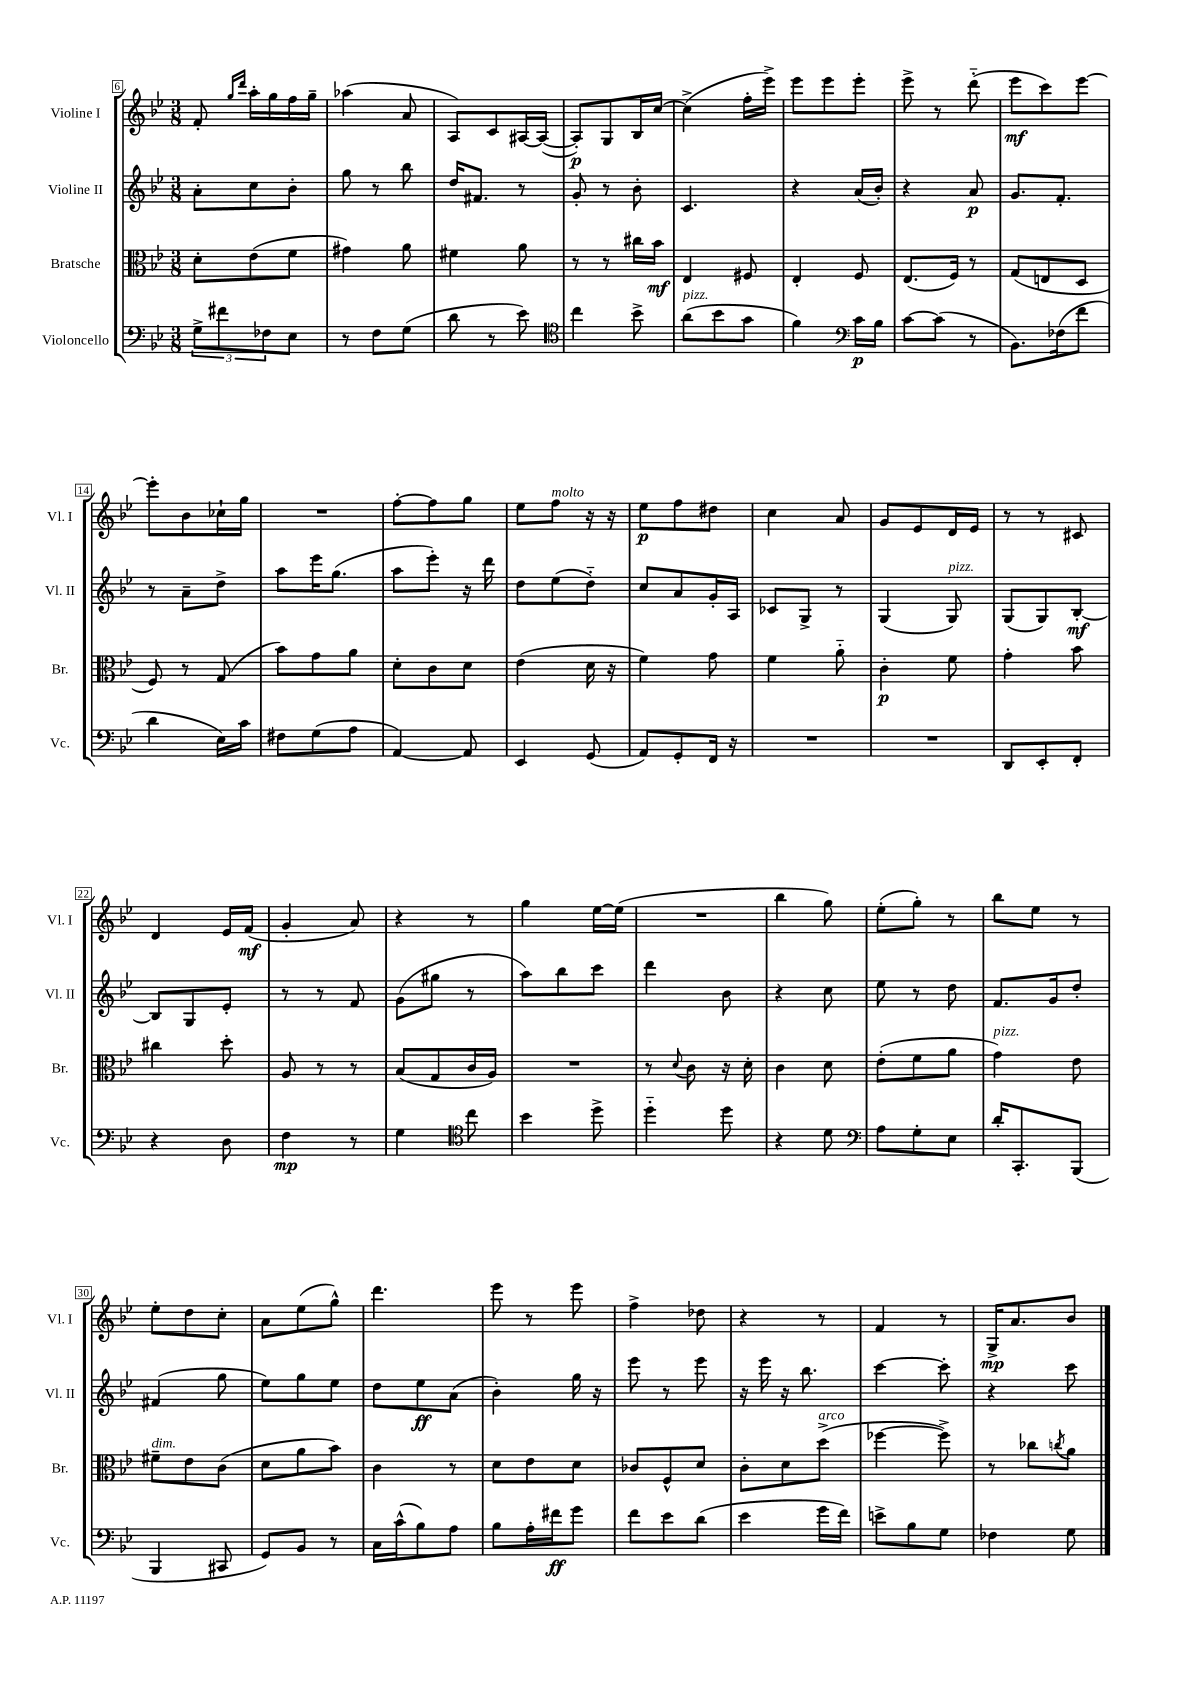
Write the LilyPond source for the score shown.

<<
\new StaffGroup <<
\new Staff = "s0" \with { instrumentName = "Violine I" shortInstrumentName = "Vl. I" } {
    \clef treble \key bes \major \numericTimeSignature \time 3/8
    f'8-. \grace { g''16 d'''16 } a''16-. g''16 f''16 g''16-- |
    aes''4( a'8 |
    a8) c'8 ais16~ ais16~( |
    ais8-.\p) g8 bes16 c''16~ |
    c''4->( f''16-. ees'''16->) |
    ees'''8 ees'''8 ees'''8-. |
    ees'''8-> r8 d'''8-_( |
    ees'''8\mf c'''8) ees'''8~ |
    ees'''8-. bes'8 ces''16-! g''16 |
    R4. |
    f''8~-. f''8 g''8 |
    ees''8 f''8^\markup { \italic "molto" } r16 r16 |
    ees''8\p f''8 dis''8 |
    c''4 a'8 |
    g'8 ees'8 d'16 ees'16 |
    r8 r8 cis'8 |
    d'4 ees'16 f'16\mf( |
    g'4-. a'8) |
    r4 r8 |
    g''4 ees''16~ ees''16( |
    R4. |
    bes''4 g''8) |
    ees''8-.( g''8-.) r8 |
    bes''8 ees''8 r8 |
    ees''8-. d''8 c''8-. |
    a'8 ees''8( g''8-^) |
    d'''4. |
    ees'''8 r8 ees'''8 |
    f''4-> des''8 |
    r4 r8 |
    f'4 r8 |
    g16->\mp a'8. bes'8 \bar "|." |
}
\new Staff = "s1" \with { instrumentName = "Violine II" shortInstrumentName = "Vl. II" } {
    \clef treble \key bes \major \numericTimeSignature \time 3/8
    a'8-. c''8 bes'8-. |
    g''8 r8 bes''8 |
    d''16 fis'8. r8 |
    g'8-. r8 bes'8-. |
    c'4. |
    r4 a'16( bes'16-.) |
    r4 a'8\p |
    g'8. f'8.-. |
    r8 a'8-- d''8-> |
    a''8 ees'''16 g''8.( |
    a''8 ees'''8-.) r16 d'''16 |
    d''8 ees''8( d''8-_) |
    c''8 a'8 g'16-. a16 |
    ces'8 g8-> r8 |
    g4( g8^\markup { \italic "pizz." }) |
    g8( g8) bes8~-.\mf |
    bes8 g8 ees'8-. |
    r8 r8 f'8 |
    g'8( gis''8 r8 |
    a''8) bes''8 c'''8 |
    d'''4 bes'8 |
    r4 c''8 |
    ees''8 r8 d''8 |
    f'8. g'16 d''8-. |
    fis'4( g''8 |
    ees''8) g''8 ees''8 |
    d''8 ees''8\ff a'8( |
    bes'4-.) g''16 r16 |
    ees'''8 r8 ees'''8 |
    r16 ees'''16 r16 bes''8. |
    c'''4~ c'''8-. |
    r4 c'''8 \bar "|." |
}
\new Staff = "s2" \with { instrumentName = "Bratsche" shortInstrumentName = "Br." } {
    \clef alto \key bes \major \numericTimeSignature \time 3/8
    d'8-. ees'8( f'8 |
    gis'4) a'8 |
    fis'4 a'8 |
    r8 r8 cis''16 bes'16\mf |
    ees4 fis8 |
    ees4-. f8 |
    ees8.( f16) r8 |
    g8( e8 d8 |
    f8) r8 g8( |
    bes'8) g'8 a'8 |
    d'8-. c'8 d'8 |
    ees'4( d'16 r16 |
    f'4) g'8 |
    f'4 a'8-_ |
    c'4-.\p f'8 |
    g'4-. bes'8 |
    cis''4 d''8-. |
    a8 r8 r8 |
    bes8( g8 c'16 a16) |
    R4. |
    r8 \appoggiatura { d'8 } c'8 r16 d'16-. |
    c'4 d'8 |
    ees'8-.( f'8 a'8 |
    g'4^\markup { \italic "pizz." }) ees'8 |
    fis'8--^\markup { \italic "dim." } ees'8 c'8( |
    d'8 a'8 bes'8) |
    c'4 r8 |
    d'8 ees'8 d'8 |
    ces'8 f8-^ d'8 |
    c'8-. d'8 d''8->^\markup { \italic "arco" }( |
    fes''4~ fes''8->) |
    r8 ces''8 \acciaccatura { c''8 } a'8 \bar "|." |
}
\new Staff = "s3" \with { instrumentName = "Violoncello" shortInstrumentName = "Vc." } {
    \clef bass \key bes \major \numericTimeSignature \time 3/8
    \tuplet 3/2 { g8-> fis'8 fes8 } ees8 |
    r8 f8 g8( |
    d'8 r8 ees'8) |
    \clef tenor c''4 bes'8-> |
    a'8^\markup { \italic "pizz." }( bes'8 g'8 |
    f'4) \clef bass c'16\p bes16 |
    c'8~ c'8( r8 |
    bes,8.) fes16( f'8 |
    d'4 ees16) c'16 |
    fis8 g8( a8 |
    a,4~) a,8 |
    ees,4 g,8( |
    a,8) g,8-. f,16 r16 |
    R4. |
    R4. |
    d,8 ees,8-. f,8-. |
    r4 d8 |
    f4\mp r8 |
    g4 \clef tenor c''8 |
    bes'4 d''8-> |
    d''4-_ d''8 |
    r4 d'8 |
    \clef bass a8 g8-. ees8 |
    d'16-. c,8.-. bes,,8( |
    bes,,4 cis,8 |
    g,8) bes,8 r8 |
    c16 c'16-^( bes8) a8 |
    bes8 a16-. fis'16\ff g'8 |
    f'8 ees'8 d'8( |
    ees'4 g'16 f'16) |
    e'8-> bes8 g8 |
    fes4 g8 \bar "|." |
}
>>
>>
\layout { \context { \Score currentBarNumber = #6 \override BarNumber.stencil = #(make-stencil-boxer 0.1 0.3 ly:text-interface::print) } }
